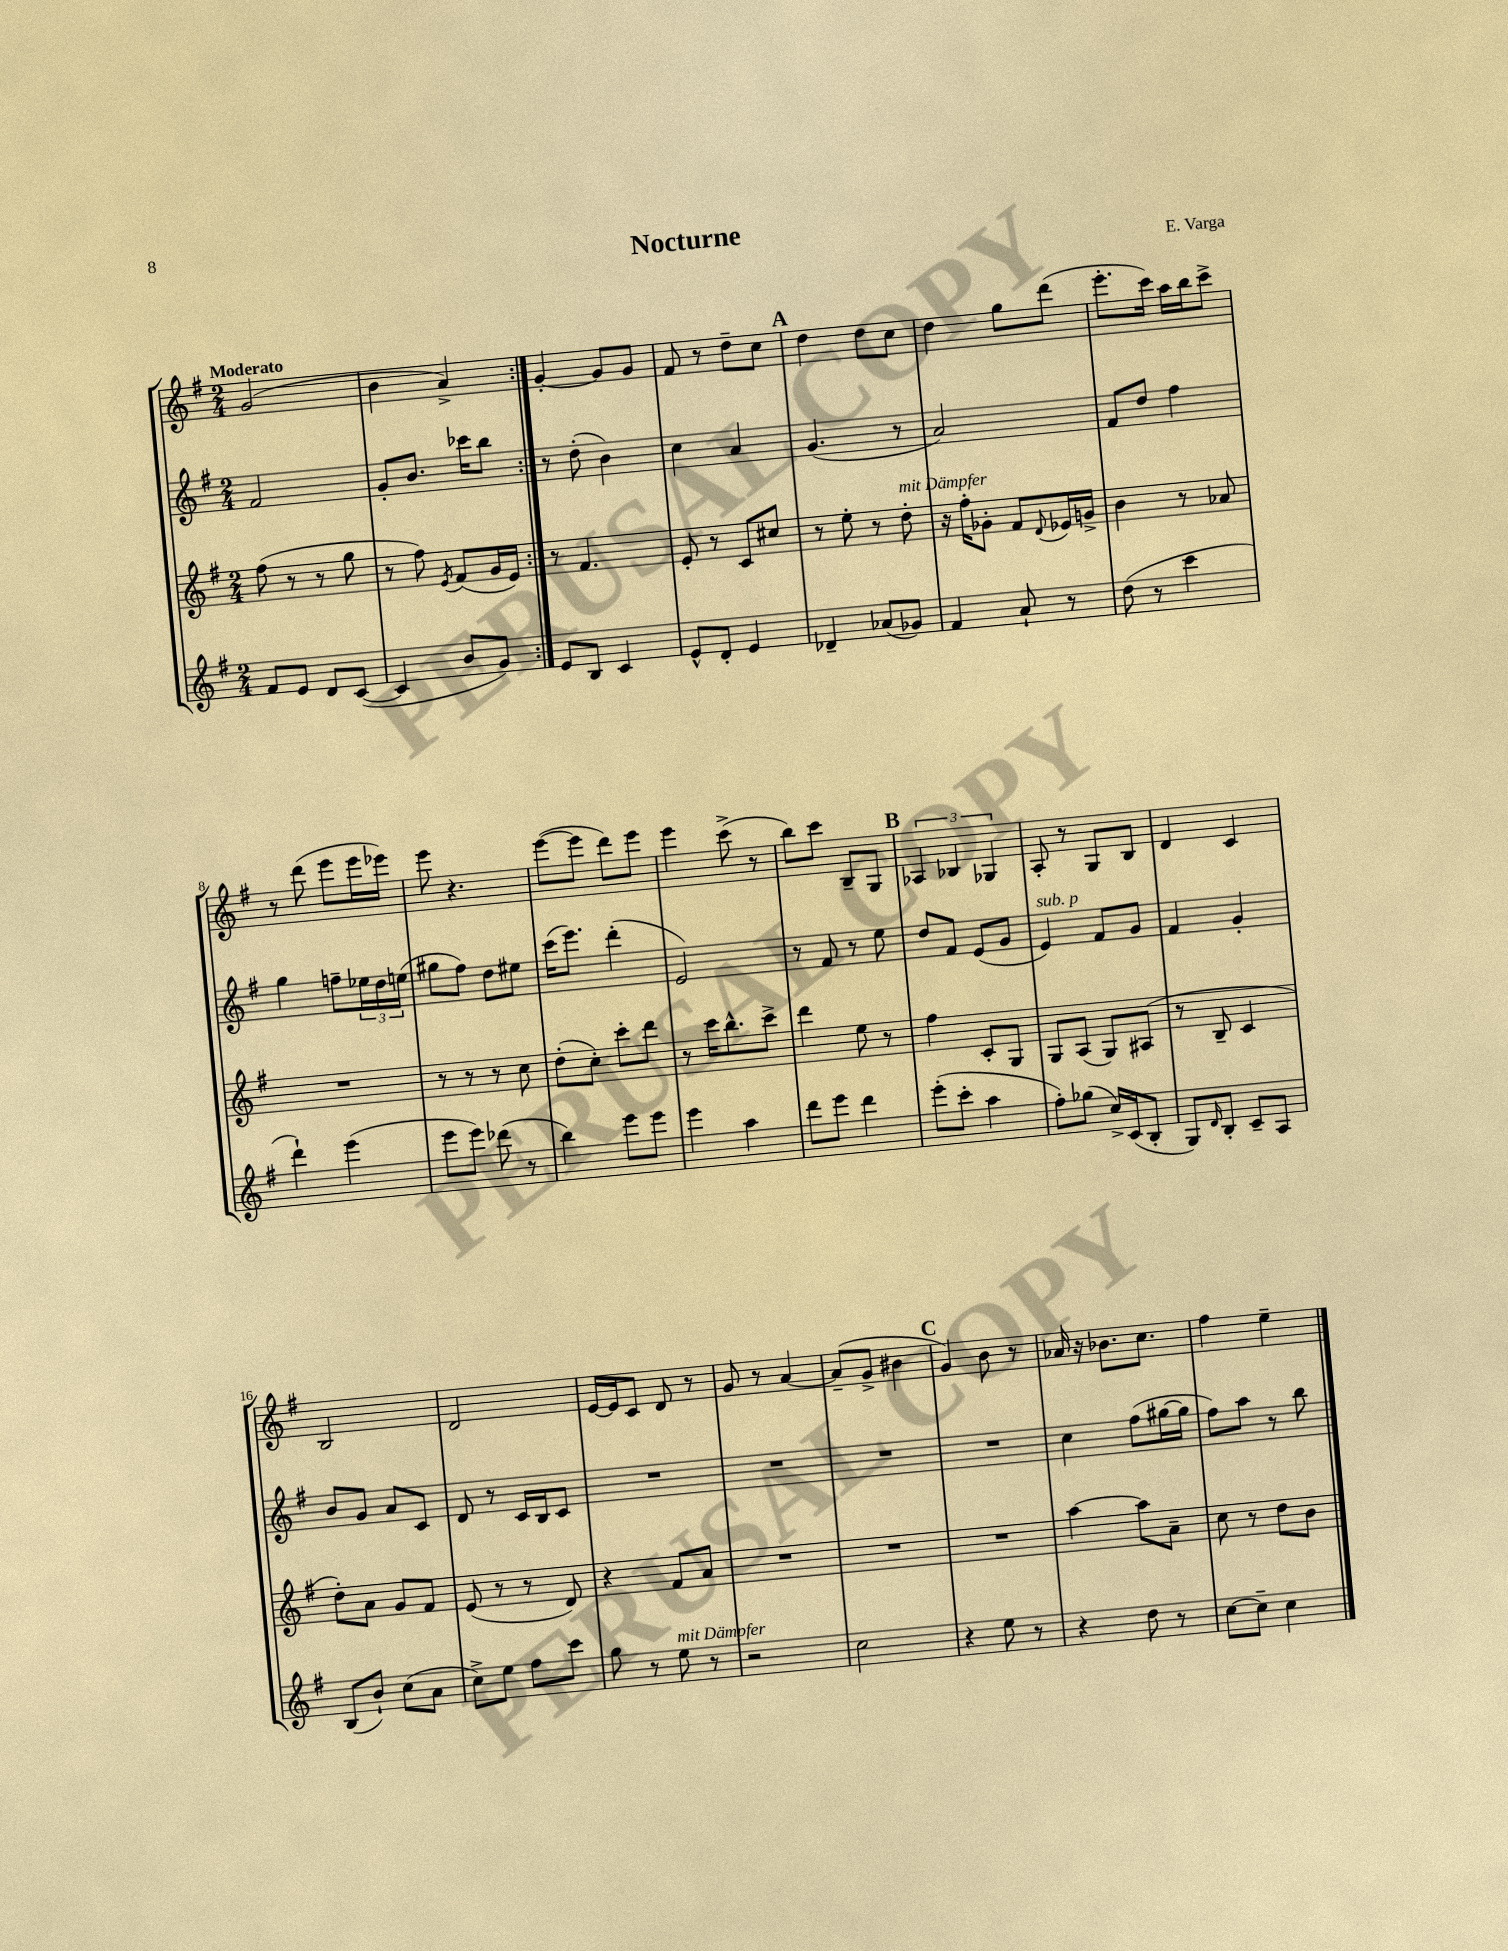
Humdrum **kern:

**kern	**kern	**kern	**kern
*staff4	*staff3	*staff2	*staff1
*clefG2	*clefG2	*clefG2	*clefG2
*k[f#]	*k[f#]	*k[f#]	*k[f#]
*M2/4	*M2/4	*M2/4	*M2/4
8f#/L	(8ff#\	2f#/	(2g/
8e/J	8r	.	.
8d/L	8r	.	.
([8c/J	8gg\	.	.
=	=	=	=
4c/]	8r	8g'/L	4b\
.	8ff#\)	8.b/J	.
.	8qe/	.	.
8b/L	(8f#/L	.	4a^/)
.	.	16ccc-\LK	.
8g/J)	16g/L	8bb\J	.
.	16e/JJ)	.	.
=:|!	=:|!	=:|!	=:|!
8e/L	8r	8r	[4g'/
8B/J	4.f#/	(8dd'\	.
4c/	.	4b\)	8g/]L
.	.	.	8g/J
=	=	=	=
8e^^/L	8e'/	4cc\	8f#/
8d'/J	8r	.	8r
4e/	8c/L	4a/	8dd~\L
.	8cc#/J	.	8cc\J
=	=	=	=
4d-~/	8r	(4.g/	4dd\
.	8ee'\	.	.
(8a-/L	8r	.	8dd\L
8g-/J)	8dd'\	8r	8cc\J
=	=	=	=
4f#/	16r	2a/)	4dd\
.	16ff#'\LK	.	.
.	8g-'\J	.	.
8a`/	8f#/L	.	8gg\L
.	8qqd/	.	.
8r	16e-/L	.	(8ddd\J
.	16g^/JJ	.	.
=	=	=	=
(8dd\	4b\	8f#/L	8.eee'\L
8r	.	8dd/J	.
.	.	.	16ccc\Jk)
4ccc\	8r	4ff#\	16aa\LL
.	.	.	16bb\J
.	8a-/	.	8ccc^\J
=	=	=	=
4ddd`\)	2r	4gg\	8r
.	.	.	(8ddd\
(4eee\	.	8ff~\L	8eee\L
.	.	24ee-\L	16eee\L
.	.	24dd\	.
.	.	.	16eee-\JJ)
.	.	(24ee\JJ	.
=	=	=	=
8eee\L	8r	8gg#\L	8eee\
8eee\J)	8r	8ff#\J)	4.r
(8ddd-\	8r	8dd\L	.
8r	8cc\	8ee#\J	.
=	=	=	=
4bb\)	(8dd'\L	(16ccc\LK	([8eee\L
.	.	8.eee\J)	.
.	8cc'\J)	.	8eee\]J
8eee\L	8ccc'\L	(4ddd'\	8ddd\L)
8eee\J	8ddd\J	.	8eee\J
=	=	=	=
4eee\	8r	2e/)	4eee\
.	16ccc\LK	.	.
.	8.bb^^\	.	.
4aa\	.	.	(8ccc^\
.	8ccc^\J	.	8r
=	=	=	=
8ddd\L	4ddd\	8r	8bb\L)
8eee\J	.	8f#/	8ccc\J
4ddd\	8ee\	8r	8B~/L
.	8r	8ee\	8G/J
=	=	=	=
(8eee'\L	4ff#\	8dd/L	6A-/
8ccc'\J	.	8f#/J	.
.	.	.	6B-/
4aa\	8c'/L	(8e/L	.
.	.	.	6G-/
.	8G/J	8g/J	.
=	=	=	=
8ff#'\L)	8G/L	4e/)	8A'/
(8gg-\J	(8A/J	.	8r
16cc^/LL)	8G/L)	8f#/L	8G/L
(16c/J	.	.	.
8B'/J	(8A#/J	8g/J	8B/J
=	=	=	=
8G/L)	8r	4f#/	4d/
16qqd/	.	.	.
8B'/J	8B~/	.	.
8c~/L	4c/	4g'/	4c/
8A/J	.	.	.
=	=	=	=
(8B/L	8dd'\L)	8b/L	2B/
8b`/J)	8a\J	8g/J	.
(8cc\L	8g/L	8a/L	.
8a\J	8f#/J	8c/J	.
=	=	=	=
8cc^\L)	(8e/	8d/	2d/
8ee\J	8r	8r	.
8ff#\L	8r	16c/LL	.
.	.	16B/J	.
8ccc\J	8d/)	8c/J	.
=	=	=	=
8gg\	4r	2r	[16e/LL
.	.	.	16e/]J
8r	.	.	8c/J
8ee\	8f#/L	.	8d/
8r	8a/J	.	8r
=	=	=	=
2r	2r	2r	8g/
.	.	.	8r
.	.	.	[4a/
=	=	=	=
2cc\	2r	2r	(8a~/]L
.	.	.	8g^/J
.	.	.	4b#\
=	=	=	=
4r	2r	2r	4g/)
8ee\	.	.	8b\
8r	.	.	8r
=	=	=	=
4r	[4aa\	4cc\	16a-/
.	.	.	16r
.	.	.	8.b-\L
8dd\	8aa\]L	(8ff#\L	.
.	.	.	8.cc\J
8r	8a~\J	[16gg#\L	.
.	.	16gg#\]JJ	.
=	=	=	=
[8cc\L	8cc\	8ff#\L)	4ff#\
8cc~\]J	8r	8aa\J	.
4cc\	8dd\L	8r	4ee~\
.	8b\J	8bb\	.
==	==	==	==
*-	*-	*-	*-
